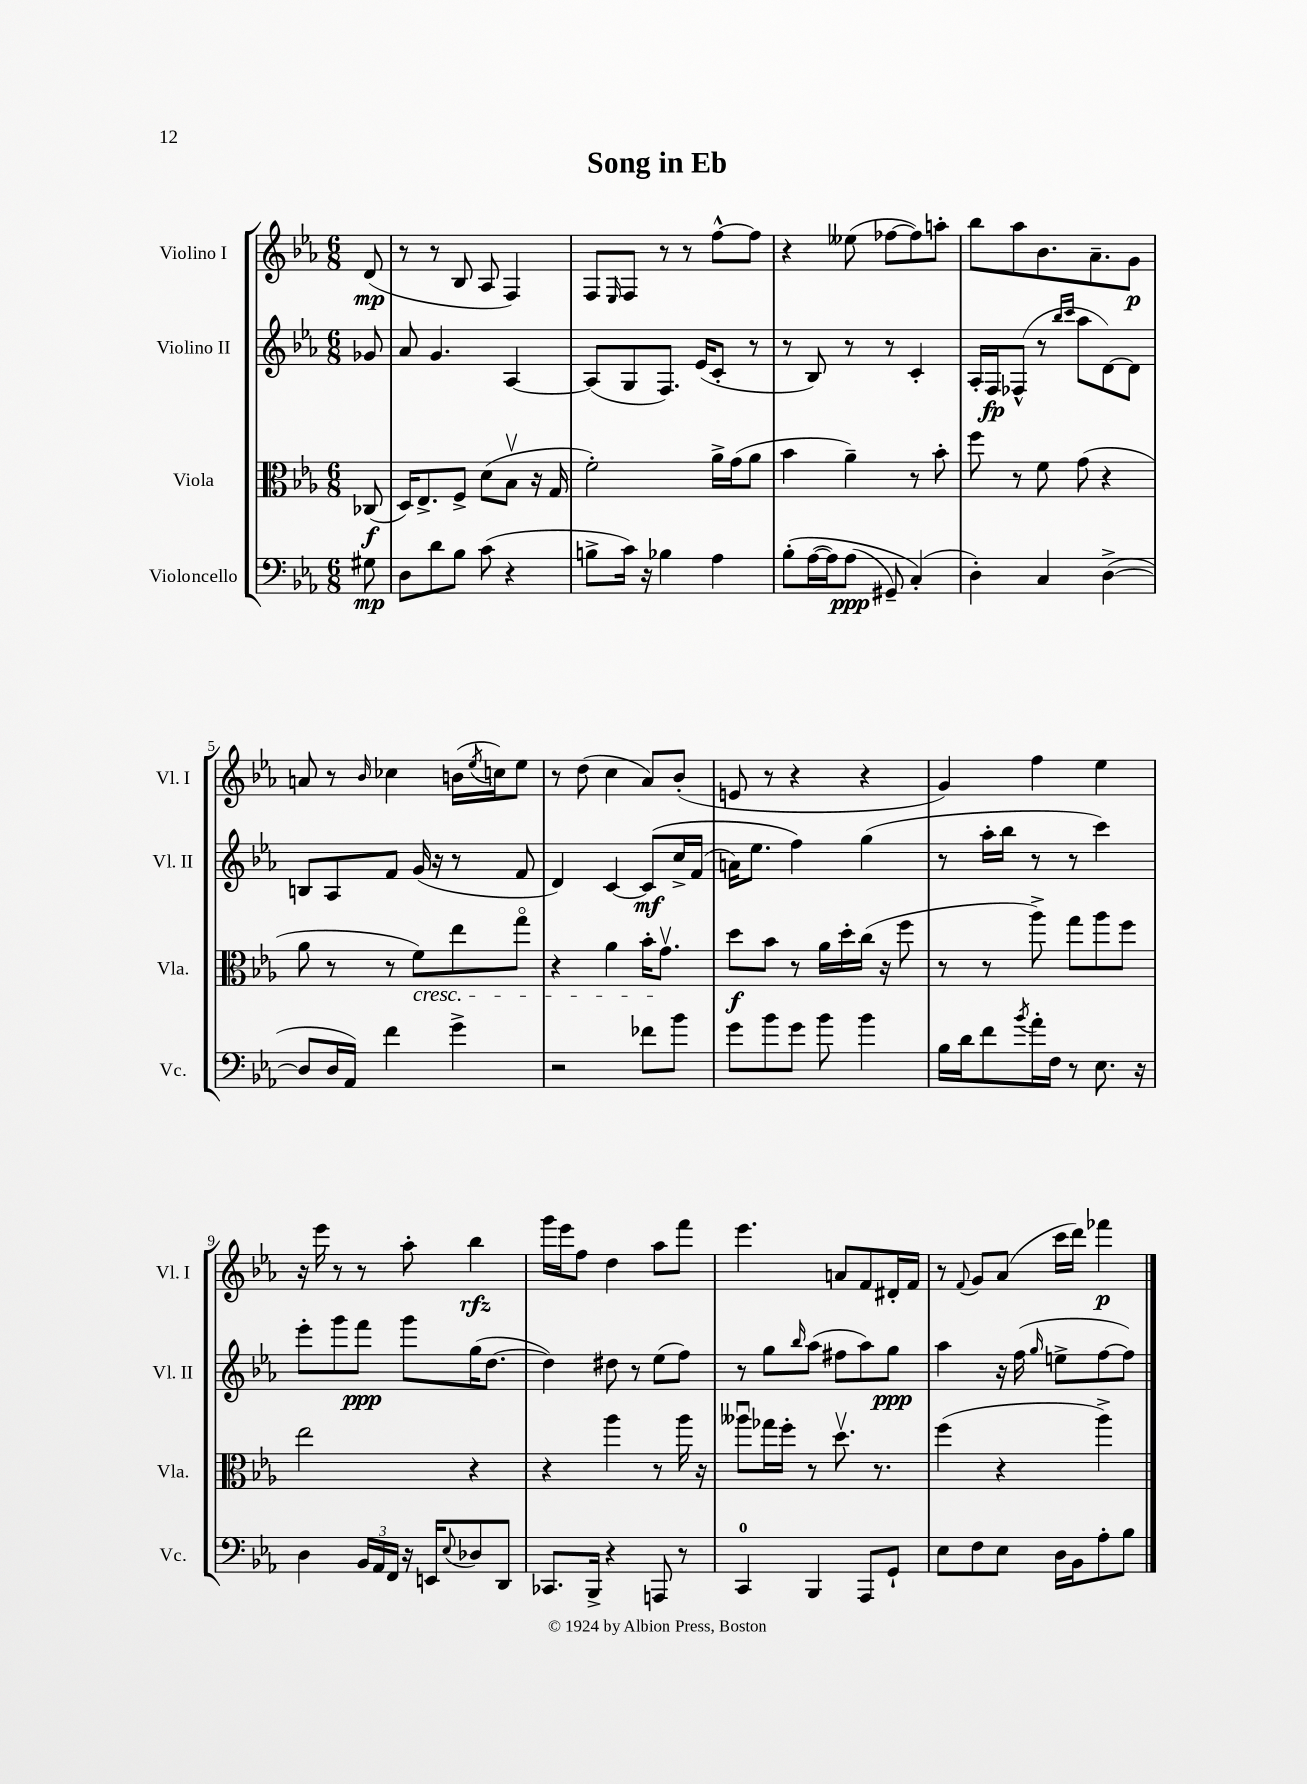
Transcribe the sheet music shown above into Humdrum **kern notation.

**kern	**dynam	**kern	**dynam	**kern	**dynam	**kern	**dynam
*part4	*part4	*part3	*part3	*part2	*part2	*part1	*part1
*staff4	*staff4	*staff3	*staff3	*staff2	*staff2	*staff1	*staff1
*I"Violoncello	*	*I"Viola	*	*I"Violino II	*	*I"Violino I	*
*I'Vc.	*	*I'Vla.	*	*I'Vl. II	*	*I'Vl. I	*
*clefF4	*	*clefC3	*	*clefG2	*	*clefG2	*
*k[b-e-a-]	*	*k[b-e-a-]	*	*k[b-e-a-]	*	*k[b-e-a-]	*
*M6/8	*	*M6/8	*	*M6/8	*	*M6/8	*
=	=	=	=	=	=	=	=
8G#X\	mp	(8C-X/	f	8g-X/	.	(8d/	mp
=1	=1	=1	=1	=1	=1	=1	=1
8D\L	.	16D/KL)	.	8a-/	.	8r	.
.	.	8.E-^/	.	.	.	.	.
8d\	.	.	.	4.g/	.	8r	.
8B-\J	.	8F^/J	.	.	.	8B-/	.
(8c\	.	(8d\L	.	.	.	8A-/	.
4r	.	8B-v\J	.	[4A-/	.	4F/)	.
.	.	16r	.	.	.	.	.
.	.	16G/	.	.	.	.	.
=2	=2	=2	=2	=2	=2	=2	=2
8Bn^\L	.	2f'\)	.	(8A-/L]	.	8F/L	.
.	.	.	.	.	.	16qqE-/	.
16c\Jk)	.	.	.	8G/	.	8F/J	.
16r	.	.	.	.	.	.	.
4B-X\	.	.	.	8.F/J)	.	8r	.
.	.	.	.	.	.	8r	.
.	.	.	.	(16e-/KL	.	.	.
4A-\	.	16a-^\LL	.	8c'/J	.	[8ff^^\L	.
.	.	(16g\J	.	.	.	.	.
.	.	8a-\J	.	8r	.	8ff\J]	.
=3	=3	=3	=3	=3	=3	=3	=3
(8B-'\L	.	4b-\	.	8r	.	4r	.
([16A-\L	.	.	.	8B-/)	.	.	.
16A-\J])	.	.	.	.	.	.	.
(8A-\J	ppp	4a-~\)	.	8r	.	(8ee--X\	.
8GG#X~/)	.	.	.	8r	.	[8ff-X\L	.
(4C'/)	.	8r	.	4c'/	.	8ff-\])	.
.	.	8b-'\	.	.	.	8aan'\J	.
=4	=4	=4	=4	=4	=4	=4	=4
4D'\)	.	8ff\	.	16A-'/LL	.	8bb-\L	.
.	.	.	.	16F/J	fp	.	.
.	.	8r	.	(8F-X^^/J	.	8aa-\	.
4C/	.	8f\	.	8r	.	8.b-\	.
.	.	.	.	16qqbb-/LL	.	.	.
.	.	.	.	16qqccc/JJ	.	.	.
.	.	(8g\	.	8aa-\L	.	.	.
.	.	.	.	.	.	8.a-~\	.
([4D^\	.	4r	.	[8d\)	.	.	.
.	.	.	.	8d\J]	.	8g\J	p
!!LO:LB:g=z
=5	=5	=5	=5	=5	=5	=5	=5
8D/L]	.	8a-\	.	8Bn/L	.	8an/	.
16D/L	.	8r	.	8A-/	.	8r	.
16AA-/JJ)	.	.	.	.	.	.	.
.	.	.	.	.	.	16qqb-/	.
4f\	.	8r	.	8f/J	.	4cc-X\	.
!	!	!LO:TX:b:i:t=cresc.	!	!	!	!	!
.	.	8f\L)	.	(16g/	.	.	.
.	.	.	.	16r	.	.	.
4g^\	.	8ee-\	.	8r	.	(16bn\LL	.
.	.	.	.	.	.	8qee-/	.
.	.	.	.	.	.	16ccn\J)	.
.	.	8gg\J	.	8f/	.	8ee-\J	.
=6	=6	=6	=6	=6	=6	=6	=6
2r	.	4r	.	4d/)	.	8r	.
.	.	.	.	.	.	(8dd\	.
.	.	4a-\	.	[4c/	.	4cc\	.
8f-X\L	.	16b-'\KL	.	(8c/L]	mf	8a-/L)	.
.	.	8.gv\J	.	.	.	.	.
8b-\J	.	.	.	16cc^/L	.	(8b-'/J	.
.	.	.	.	(16f/JJ	.	.	.
=7	=7	=7	=7	=7	=7	=7	=7
8g\L	.	8dd\L	f	16an\KL)	.	8en/	.
.	.	.	.	8.ee-\J	.	.	.
8b-\	.	8b-\J	.	.	.	8r	.
8g\J	.	8r	.	4ff\)	.	4r	.
8b-\	.	16a-\LL	.	.	.	.	.
.	.	16dd'\	.	.	.	.	.
4b-\	.	(16cc\JJ	.	(4gg\	.	4r	.
.	.	16r	.	.	.	.	.
.	.	8ff\	.	.	.	.	.
=8	=8	=8	=8	=8	=8	=8	=8
16B-\LL	.	8r	.	8r	.	4g/)	.
16d\J	.	.	.	.	.	.	.
8f\	.	8r	.	16aa-'\LL	.	.	.
.	.	.	.	16bb-\JJ	.	.	.
8qb-/	.	.	.	.	.	.	.
16a-'\L	.	8aa-^\)	.	8r	.	4ff\	.
16F\JJ	.	.	.	.	.	.	.
8r	.	8gg\L	.	8r	.	.	.
8.E-\	.	8aa-\	.	4ccc\)	.	4ee-\	.
.	.	8ff\J	.	.	.	.	.
16r	.	.	.	.	.	.	.
!!LO:LB:g=z
=9	=9	=9	=9	=9	=9	=9	=9
4D\	.	2ee-\	.	8eee-'\L	.	16r	.
.	.	.	.	.	.	16eee-\	.
.	.	.	.	8ggg\	.	8r	.
24BB-/LL	.	.	.	8fff\J	ppp	8r	.
24AA-/	.	.	.	.	.	.	.
24FF/JJ	.	.	.	.	.	.	.
16r	.	.	.	8ggg\L	.	8aa-'\	.
16EEn/KL	.	.	.	.	.	.	.
8qqE-/	.	.	.	.	.	.	.
8D-X/	.	4r	.	(16gg\K	.	4bb-\	rfz
.	.	.	.	[8.dd\J	.	.	.
8DD/J	.	.	.	.	.	.	.
=10	=10	=10	=10	=10	=10	=10	=10
8.CC-X/L	.	4r	.	4dd\])	.	16ggg\LL	.
.	.	.	.	.	.	16eee-\J	.
.	.	.	.	.	.	8ff\J	.
16BBB-^/Jk	.	.	.	.	.	.	.
4r	.	4aa-\	.	8dd#X\	.	4dd\	.
.	.	.	.	8r	.	.	.
8AAAn/	.	8r	.	(8ee-\L	.	8aa-\L	.
8r	.	16aa-\	.	8ff\J)	.	8fff\J	.
.	.	16r	.	.	.	.	.
=11	=11	=11	=11	=11	=11	=11	=11
4CC/	.	8aa--Xu\L	.	8r	.	4.eee-\	.
.	.	16gg-X\L	.	8gg\L	.	.	.
.	.	16ff'\JJ	.	.	.	.	.
.	.	.	.	16qqbb-/	.	.	.
4BBB-/	.	8r	.	(8aa-\J	.	.	.
.	.	8.ddv\	.	8ff#X\L	.	8an/L	.
8AAA-/L	.	.	.	8aa-\)	.	8f/	.
.	.	8.r	.	.	.	.	.
8GG`/J	.	.	.	8gg\J	ppp	16d#X'/L	.
.	.	.	.	.	.	16f/JJ	.
=12	=12	=12	=12	=12	=12	=12	=12
8E-\L	.	(4ff\	.	4aa-\	.	8r	.
.	.	.	.	.	.	8qqf/	.
8F\	.	.	.	.	.	8g/L	.
8E-\J	.	4r	.	16r	.	(8a-/J	.
.	.	.	.	(16ff\	.	.	.
.	.	.	.	16qqgg/	.	.	.
16D\LL	.	.	.	8een^\L	.	16ccc\LL	.
16BB-\J	.	.	.	.	.	16ddd\JJ)	.
8A-'\	.	4aa-^\)	.	[8ff\	.	4fff-X\	p
8B-\J	.	.	.	8ff\J])	.	.	.
==	==	==	==	==	==	==	==
*-	*-	*-	*-	*-	*-	*-	*-
